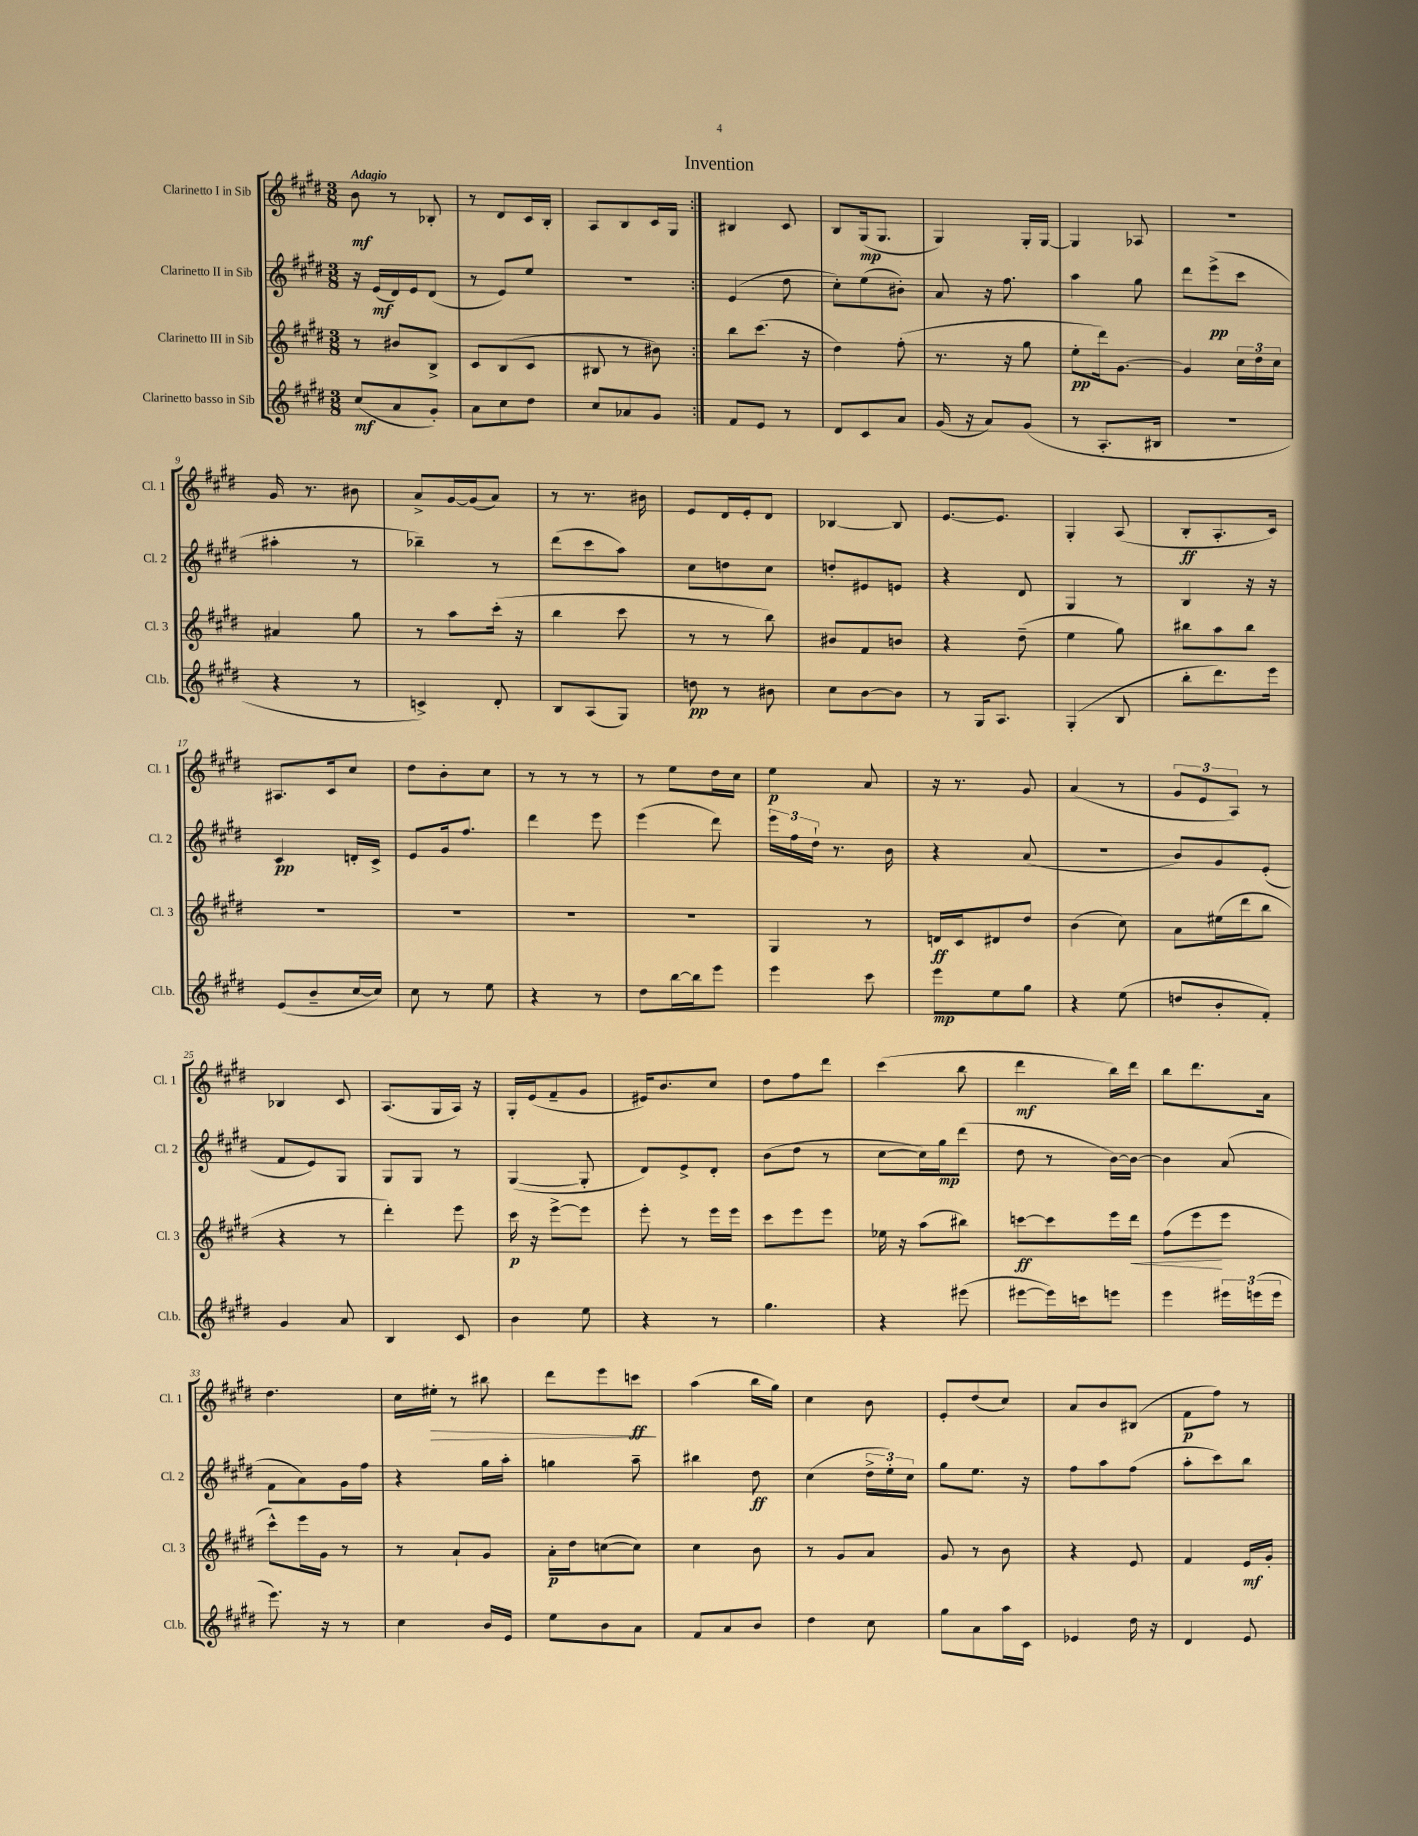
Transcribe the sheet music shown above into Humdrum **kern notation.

**kern	**kern	**kern	**kern
*staff4	*staff3	*staff2	*staff1
*clefG2	*clefG2	*clefG2	*clefG2
*k[f#c#g#d#]	*k[f#c#g#d#]	*k[f#c#g#d#]	*k[f#c#g#d#]
*M3/8	*M3/8	*M3/8	*M3/8
(8cc#/L	8r	16r	8b\
.	.	(16e/LL	.
8a/	8b#/L	16d#/)	8r
.	.	16e/J	.
8g#'/J)	8B^/J	(8d#/J	8B-'/
=	=	=	=
8a\L	8c#/L	8r	8r
8cc#\	(8B/	8e/L)	8d#/L
8dd#\J	8c#/J	8ee/J	16c#/L
.	.	.	16B'/JJ
=	=	=	=
8cc#/L	8B#/	4.r	8A/L
8a-/	8r	.	8B/
8g#/J	8b#\)	.	16c#/L
.	.	.	16G#/JJ
=:|!	=:|!	=:|!	=:|!
8f#/L	8bb\L	(4e/	4B#/
8e/J	(8.ccc#\J	.	.
8r	.	8dd#\	8c#/
.	16r	.	.
=	=	=	=
8d#/L	4dd#\)	8cc#'\L)	8B/L
8c#/	.	(8ee\	(16G#/k
.	.	.	8.G#/J
8a/J	(8ff#'\	8b#'\J)	.
=	=	=	=
(16g#/	8.r	8a/	4G#/)
16r	.	.	.
8a/L)	.	16r	.
.	16r	8.ff#\	.
(8g#/J	8gg#\	.	16G#'/LL
.	.	.	[16G#/JJ
=	=	=	=
8r	8ee'\L	4aa\	4G#/]
8.A'/L	16ddd#\k)	.	.
.	[8.g#\J	.	.
.	.	8gg#\	8A-/
16B#/Jk	.	.	.
=	=	=	=
4.r	4g#/]	8ddd#\L	4.r
.	.	(8eee^\	.
.	24cc#\LL	8ccc#\J	.
.	24dd#\	.	.
.	24cc#\JJ	.	.
=	=	=	=
4r	4a#/	4aa#'\	16g#/
.	.	.	8.r
8r	8gg#\	8r	8b#\
=	=	=	=
4c^/)	8r	4bb-~\)	8a^/L
.	8aa\L	.	[16g#/L
.	.	.	(16g#/]J
8d#'/	(16ccc#'\Jk	8r	8a/J)
.	16r	.	.
=	=	=	=
8B/L	4bb\	(8ddd#\L	8r
(8A/	.	8ccc#\	8.r
8G#/J)	8ccc#\	8aa\J)	.
.	.	.	16b#\
=	=	=	=
8dd\	8r	8cc#\L	8e/L
8r	8r	8dd\	16d#/L
.	.	.	16e'/J
8b#\	8bb\)	8cc#\J	8d#/J
=	=	=	=
8cc#\L	8b#/L	8dd'/L	[4B-/
[8b\	8f#/	8e#/	.
8b\]J	8b/J	8e/J	8B-/]
=	=	=	=
8r	4r	4r	[8.e/L
16G#/LK	.	.	.
8.A/J	.	.	8.e/]J
.	(8dd#~\	8d#/	.
=	=	=	=
(4G#'/	4ee\	4G#/	4G#'/
8B/	8gg#\)	8r	(8A/
=	=	=	=
8bb'\L	8bb#\L	4B/	8B'/L
8.ddd#\)	8aa\	.	8.A'/
.	8bb#\J	16r	.
16eee\Jk	.	16r	16c#/Jk)
=	=	=	=
(8e/L	4.r	4c#/	8.A#/L
8b~/	.	.	.
.	.	.	16c#/k
[16cc#/L	.	16d'/LL	8cc#/J
16cc#/]JJ)	.	16c#^/JJ	.
=	=	=	=
8cc#\	4.r	8e/L	8dd#\L
8r	.	16g#/k	8b'\
.	.	8.ff#/J	.
8ee\	.	.	8cc#\J
=	=	=	=
4r	4.r	4ddd#\	8r
.	.	.	8r
8r	.	8eee\	8r
=	=	=	=
8dd#\L	4.r	(4eee\	8r
[16bb\L	.	.	8ee\L
16bb\]J	.	.	.
8eee\J	.	8ddd#\)	16dd#\L
.	.	.	16cc#\JJ
=	=	=	=
4eee\	4G#/	24eee\LL	4ee\
.	.	24ff#\	.
.	.	24dd#`\JJ	.
.	.	8.r	.
8ccc#\	8r	.	8a/
.	.	16b\	.
=	=	=	=
8eee\L	16d/LL	4r	16r
.	16c#/J	.	8.r
8ee\	8d#/	.	.
8gg#\J	8dd#/J	(8a/	8g#/
=	=	=	=
4r	(4b\	4.r	(4a/
(8ee\	8cc#\)	.	8r
=	=	=	=
8dd/L	8a\L	8b/L)	12g#/L
.	.	.	12e/
8b'/	(16ee#\L	8g#/	.
.	.	.	12A/J)
.	16ddd#\J	.	.
8f#'/J)	8bb\J	(8e'/J	8r
=	=	=	=
4g#/	4r	8f#/L	4B-/
.	.	8e/)	.
8a/	8r	8G#/J	8c#/
=	=	=	=
4B/	4ddd#'\)	8G#/L	(8.A/L
.	.	8G#/J	.
.	.	.	16G#/L
8c#/	8eee\	8r	16A/JJ)
.	.	.	16r
=	=	=	=
4b\	16ccc#\	([4G#/	16G#'/LL
.	16r	.	(16e/J
.	[8eee^\L	.	8f#~/
8ee\	8eee\]J	8G#'/]	8g#/J
=	=	=	=
4r	8eee'\	8d#/L)	16e#/LK)
.	.	.	8.b/
.	8r	8e^/	.
8r	16eee\LL	8d#'/J	8cc#/J
.	16eee\JJ	.	.
=	=	=	=
4.gg#\	8ccc#\L	(8b\L	8dd#\L
.	8eee\	8dd#\J	8ff#\
.	8eee\J	8r	8ddd#\J
=	=	=	=
4r	16ee-\	[8cc#\L	(4ccc#\
.	16r	.	.
.	(8aa\L	16cc#\]L)	.
.	.	16gg#\J	.
(8eee#\	8bb#\J)	(8ddd#\J	8bb\
=	=	=	=
[8eee#\L	[8ccc\L	8dd#\	4ddd#\
16eee#\]L)	8ccc\]	8r	.
16ccc\J	.	.	.
8eee\J	16eee\L	[16b\LL)	16bb\LL)
.	16ddd#\JJ	16b\_JJ	16ddd#\JJ
=	=	=	=
4eee\	(8ff#\L	4b\]	8bb\L
.	8eee\	.	8.ddd#\
24eee#\LL	8eee\J	(8a/	.
(24eee\	.	.	.
.	.	.	16a\Jk
24eee\JJ	.	.	.
=	=	=	=
8.eee\)	8ccc#^^\L)	8f#\L	4.dd#\
.	16eee\L	8a\)	.
16r	16g#\JJ	.	.
8r	8r	16g#\L	.
.	.	16ff#\JJ	.
=	=	=	=
4cc#\	8r	4r	16cc#\LL
.	.	.	16ee#'\JJ
.	8a`/L	.	8r
16b/LL	8g#/J	16gg#\LL	8bb#\
16e/JJ	.	16aa'\JJ	.
=	=	=	=
8ee\L	16a'\LL	4gg\	8ddd#\L
.	16dd#\J	.	.
8b\	([8cc\	.	8eee\
8a\J	8cc\]J)	8aa~\	8ccc\J
=	=	=	=
8f#/L	4cc#\	4bb#\	(4aa\
8a/	.	.	.
8b/J	8b\	8dd#\	16bb\LL
.	.	.	16gg#\JJ)
=	=	=	=
4dd#\	8r	(4cc#\	4cc#\
.	8g#/L	.	.
8cc#\	8a/J	24dd#^\LL	8b\
.	.	24ee'\)	.
.	.	24cc#\JJ	.
=	=	=	=
8gg#\L	8g#/	8gg#\L	8e'/L
8a\	8r	8.ee\J	(8dd#/
16aa\L	8b\	.	8cc#/J)
16c#\JJ	.	16r	.
=	=	=	=
4e-/	4r	8ff#\L	8a/L
.	.	8aa\	8b/
16dd#\	8e/	(8ff#\J	(8B#/J
16r	.	.	.
=	=	=	=
4d#/	4f#/	8aa'\L	8f#\L
.	.	8ccc#\)	8ff#\J)
8e/	16e/LL	8bb\J	8r
.	16g#'/JJ	.	.
==	==	==	==
*-	*-	*-	*-
